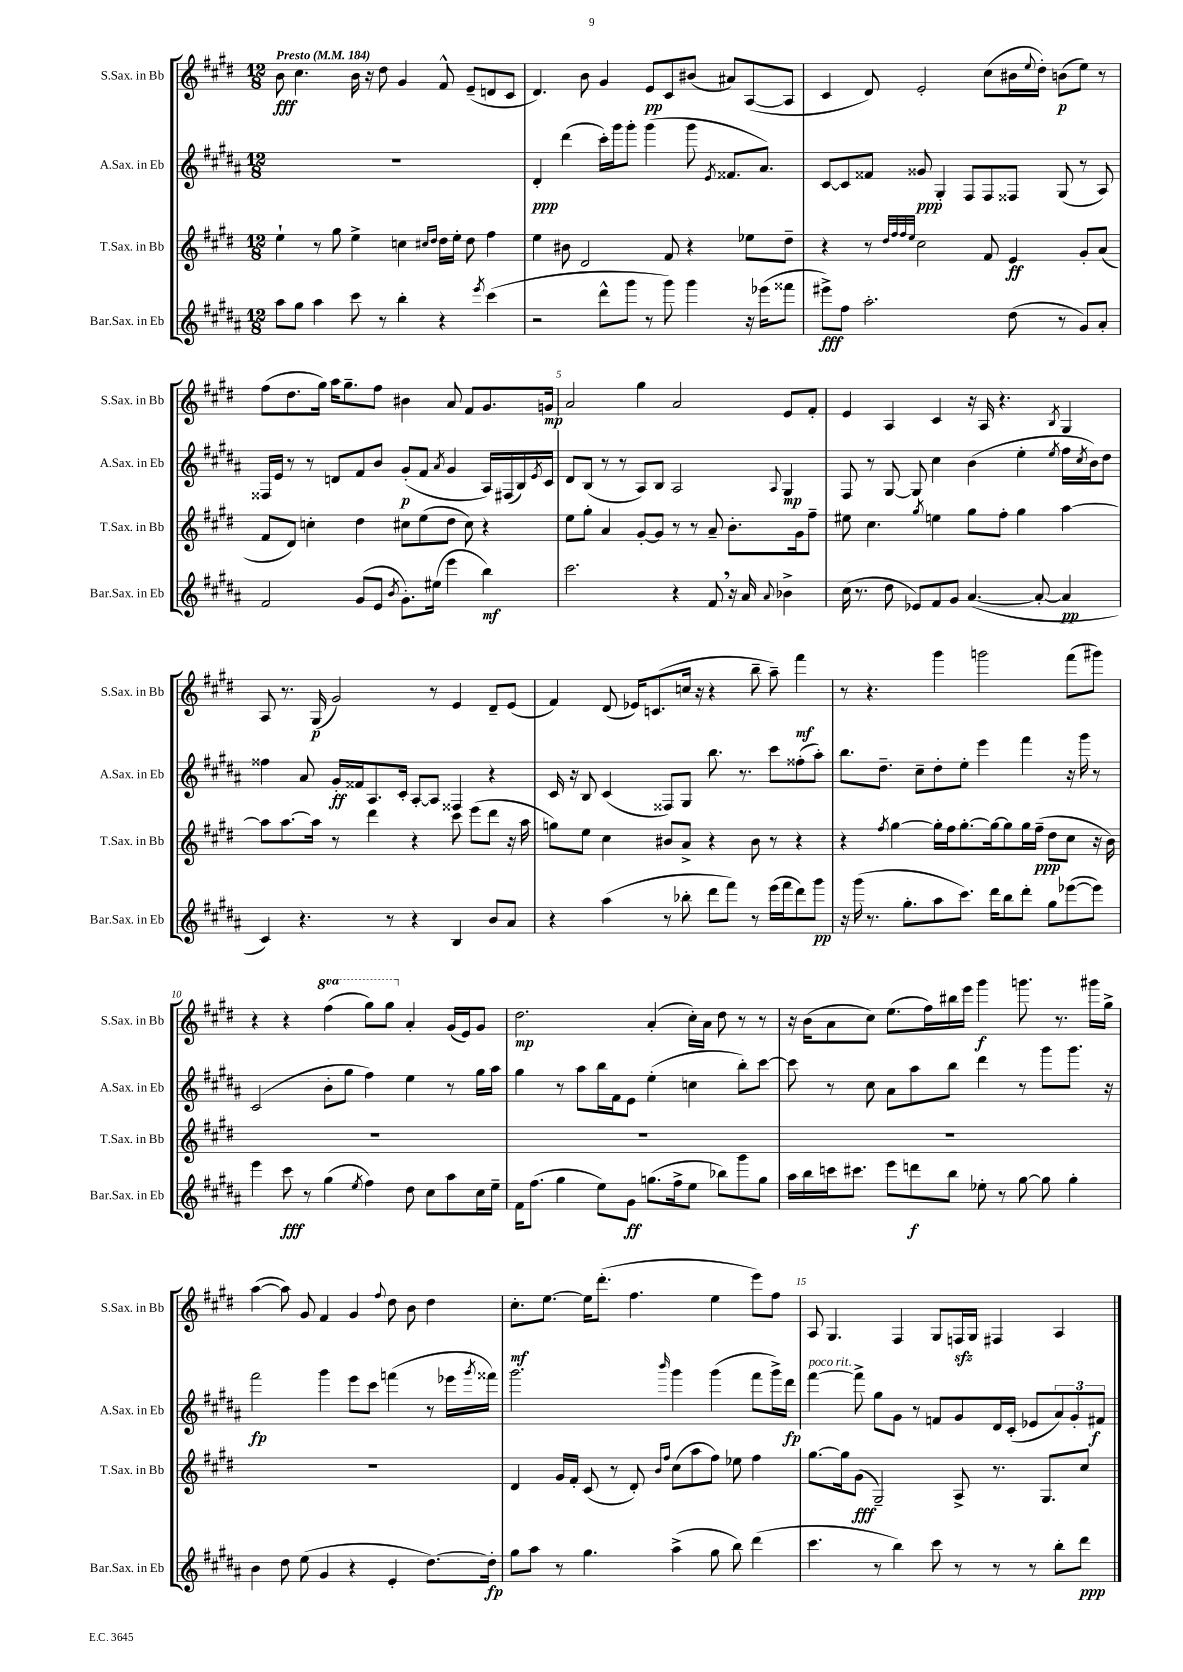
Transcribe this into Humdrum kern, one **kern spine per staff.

**kern	**kern	**kern	**kern
*staff4	*staff3	*staff2	*staff1
*clefG2	*clefG2	*clefG2	*clefG2
*k[f#c#g#d#a#]	*k[f#c#g#d#]	*k[f#c#g#d#a#]	*k[f#c#g#d#]
*M12/8	*M12/8	*M12/8	*M12/8
*MM184	*MM184	*MM184	*MM184
8aa#	4ee`	1.r	8b
8gg#	.	.	4.cc#
4aa#	8r	.	.
.	8gg#	.	.
8ccc#	4ee^	.	16b
.	.	.	16r
8r	.	.	8dd#
4bb'	4cc	.	4g#
.	16qqcc#	.	.
.	16qqdd#	.	.
4r	16dd#	.	8f#^^
.	16ee'	.	.
.	8dd#	.	(8e~
8qeee	.	.	.
(4ccc#	4ff#	.	8d
.	.	.	8c#
=	=	=	=
2r	4ee	4d#'	4.d#)
.	8b#	(4ddd#	.
.	2d#	.	8b
8ddd#^^	.	16ccc#')	4g#
.	.	16ggg#	.
8ggg#	.	8ggg#'	.
8r	.	(4ggg#	8e
8ggg#)	8f#	.	8c#
4ggg#	4r	8ggg#	(8b#
.	.	8qe	.
.	.	8.f##	8a#)
16r	8ee-	.	([8A
(16eee-	.	8.a#)	.
8fff##	8dd#~	.	8A]
=	=	=	=
8eee#^)	4r	[8c#	4c#
8ff#	.	8c#]	.
2.aa#'	8r	8f##	8d#)
.	32qqdd#	.	.
.	32qqff#	.	.
.	32qqff#	.	.
.	32qqee	.	.
.	2cc#	8g##	2e'
.	.	4G#'	.
.	.	8F#	.
.	8f#	8F#	(8cc#
(8dd#	4e	8F##	16b#
.	.	.	8qqee
.	.	.	16dd#')
8r	.	(8G#	(8b
8g#)	8g#'	8r	8ee)
8a#'	(8a	8A#)	8r
=	=	=	=
2f#	8f#	16F##	(8ff#
.	.	16e	.
.	8d#)	8r	8.dd#
.	4cc'	8r	.
.	.	.	16gg#)
.	.	8d	16aa
.	.	.	8.gg#~
(8g#	4dd#	8f#	.
8e	.	8b	8ff#
8qb	.	.	.
8.g#')	8cc#	(8g#'	4b#
.	(8ee	8f#	.
(16ee#	.	.	.
.	.	8qa#	.
4eee	8dd#	4g#	8a
.	8cc#)	.	8f#
4bb)	4r	16A#)	8.g#
.	.	(16F#	.
.	.	16B)	.
.	.	8qe	.
.	.	16c#	16g
=	=	=	=
2.ccc#	8ee	8d#	2a
.	8gg#'	(8B	.
.	4a	8r	.
.	.	8r	.
.	[8g#'	8A#)	4gg#
.	8g#]	8B	.
4r	8r	2A#	2a
.	8r	.	.
8f#	8a~	.	.
16r	8.b'	.	.
16a#	.	.	.
8qqa#	.	8qqA#	.
4b-^	.	4G#	8e
.	16g#	.	.
.	8ff#~	.	8f#'
=	=	=	=
(16cc#	8ee#	8F#	4e
8.r	.	.	.
.	4.cc#	8r	.
8dd#	.	[8G#	4A
8e-)	.	8G#]	.
.	8qgg#	.	.
8f#	4ee	4cc#	4c#
8g#	.	.	.
([4.a#	8gg#	(4b	16r
.	.	.	16A
.	8ff#'	.	4.r
.	4gg#	4ee'	.
8a#'_	.	.	.
.	.	8qee	8qB
4a#]	[4aa	16ff#	4G#
.	.	8qcc#	.
.	.	16b)	.
.	.	8dd#	.
=	=	=	=
4c#)	8aa]	4ff##	8A
.	[8.aa	.	8.r
4.r	.	8a#	.
.	16aa]	.	(16G#
.	8r	16g#'	2g#)
.	.	16f##	.
.	4ddd#	8.A#	.
8r	.	.	.
.	.	16c#'	.
4r	4r	[8A#'	.
.	.	8A#]	8r
4B	8ccc#	4F##	4e
.	(8eee	.	.
8b	8ddd#	4r	8d#~
8a#	16r	.	(8e
.	16aa	.	.
=	=	=	=
4r	8gg)	16c#	4f#)
.	.	16r	.
.	8ee	8B	.
(4aa#	4cc#	(4c#	(8d#
.	.	.	16e-)
.	.	.	(8.c
8r	8b#	8F##)	.
8bb-'	8a^	8G#	16cc
.	.	.	16r
8ddd#	4r	8.bb	4r
8fff#)	.	.	.
.	.	8.r	.
8r	8b#	.	8bb~
(16eee	8r	8ccc#	8aa~)
16fff#	.	.	.
8ddd#)	4r	(8ff##'	4fff#
8ggg#	.	8aa#')	.
=	=	=	=
16r	4r	8.bb	8r
(16ggg#	.	.	.
8.r	.	.	4.r
.	.	8.dd#~	.
.	8qff#	.	.
.	[4gg#	.	.
8.gg#'	.	.	.
.	.	8cc#~	.
8aa#	16gg#']	8dd#'	4ggg#
.	16ff#	.	.
8.ccc#)	[8.gg#'	8ee'	.
.	.	4eee	2ggg
16ddd#	16gg#_	.	.
8bb	8gg#]	.	.
8ddd#'	16gg#	4fff#	.
.	(16ff#~	.	.
8gg#	8dd#	.	.
([8eee-	8cc#	16r	(8fff#
.	.	16ggg#	.
8eee-])	16r	8r	8ggg#)
.	16b)	.	.
=	=	=	=
4eee	1.r	(2c#	4r
8ccc#	.	.	4r
8r	.	.	.
(4gg#	.	8b'	(4fff#
.	.	8gg#	.
8qee	.	.	.
4ff#)	.	4ff#)	8ggg#)
.	.	.	8ggg#
8dd#	.	4ee	4a'
8cc#	.	.	.
8aa#	.	8r	(16g#
.	.	.	16e)
16cc#	.	16gg#	8g#
16ee~	.	16aa#	.
=	=	=	=
16f#	1.r	4gg#	2.dd#
(8.ff#	.	.	.
4gg#	.	8r	.
.	.	8aa#	.
8ee)	.	16bb	.
.	.	16f#	.
8g#	.	8e	.
(8.gg	.	(4ee'	(4a'
16ff#^	.	.	.
8ee	.	4cc	16cc#')
.	.	.	16a
8bb-)	.	.	8dd#
8ggg#	.	8bb')	8r
8gg	.	[8ccc#	8r
=	=	=	=
16aa#	1.r	8ccc#]	16r
16bb	.	.	(16b
16ccc	.	8r	8a
8.ccc#	.	.	.
.	.	8cc#	8cc#)
8eee	.	8a#	(8.ee
8ddd	.	8aa#	.
.	.	.	16ff#)
8bb	.	8bb	16bb#
.	.	.	16eee
8ee-'	.	4ddd#	4ggg#
8r	.	.	.
[8gg#	.	8r	8.ggg
8gg#]	.	8ggg#	.
.	.	.	8.r
4gg#'	.	8.ggg#	.
.	.	.	16ggg#
.	.	16r	16gg#^
=	=	=	=
4b	1.r	2fff#	([4aa
8dd#	.	.	8aa])
(8ee	.	.	8g#
4g#	.	4ggg#	4f#
4r	.	8eee	4g#
.	.	8ccc#	.
.	.	.	8qqff#
4e'	.	(4fff	8dd#
.	.	.	8b
[8.dd#)	.	8r	4dd#
.	.	16eee-	.
.	.	8qggg#	.
16dd#']	.	16fff##)	.
=	=	=	=
8gg#	4d#	2.ggg#	8.cc#'
8aa#	.	.	.
.	.	.	[8.ee
8r	16g#	.	.
.	16f#'	.	.
4.gg#	(8c#	.	16ee]
.	.	.	(8.ddd#'
.	8r	.	.
.	8d#')	.	4.ff#
.	16qqb	.	.
.	16qqff#	16qqbbb	.
(4aa#^	(8cc#	4ggg#	.
.	8aa	.	.
8gg#	8ff#)	(4ggg#	4ee
8bb)	8ee-	.	.
(4ddd#	4ff#	8fff#	8eee)
.	.	16ggg#^)	8ff#
.	.	16ddd#	.
=	=	=	=
4.ccc#	[8.gg#	[4fff#	8A
.	.	.	4.G#
.	16gg#]	.	.
.	(8g#	8fff#^]	.
8r	2G#~)	8gg#	.
4bb)	.	8g#	4F#
.	.	8r	.
8ccc#	.	8f	8G#
8r	8A^	8g#	16F
.	.	.	16G#
8r	8.r	16d#	4F#
.	.	(16c#'	.
8r	.	8e-	.
.	8.G#	.	.
8bb'	.	12a#)	4A
.	.	12g#'	.
8ddd#	8cc#	.	.
.	.	12f#	.
==	==	==	==
*-	*-	*-	*-
